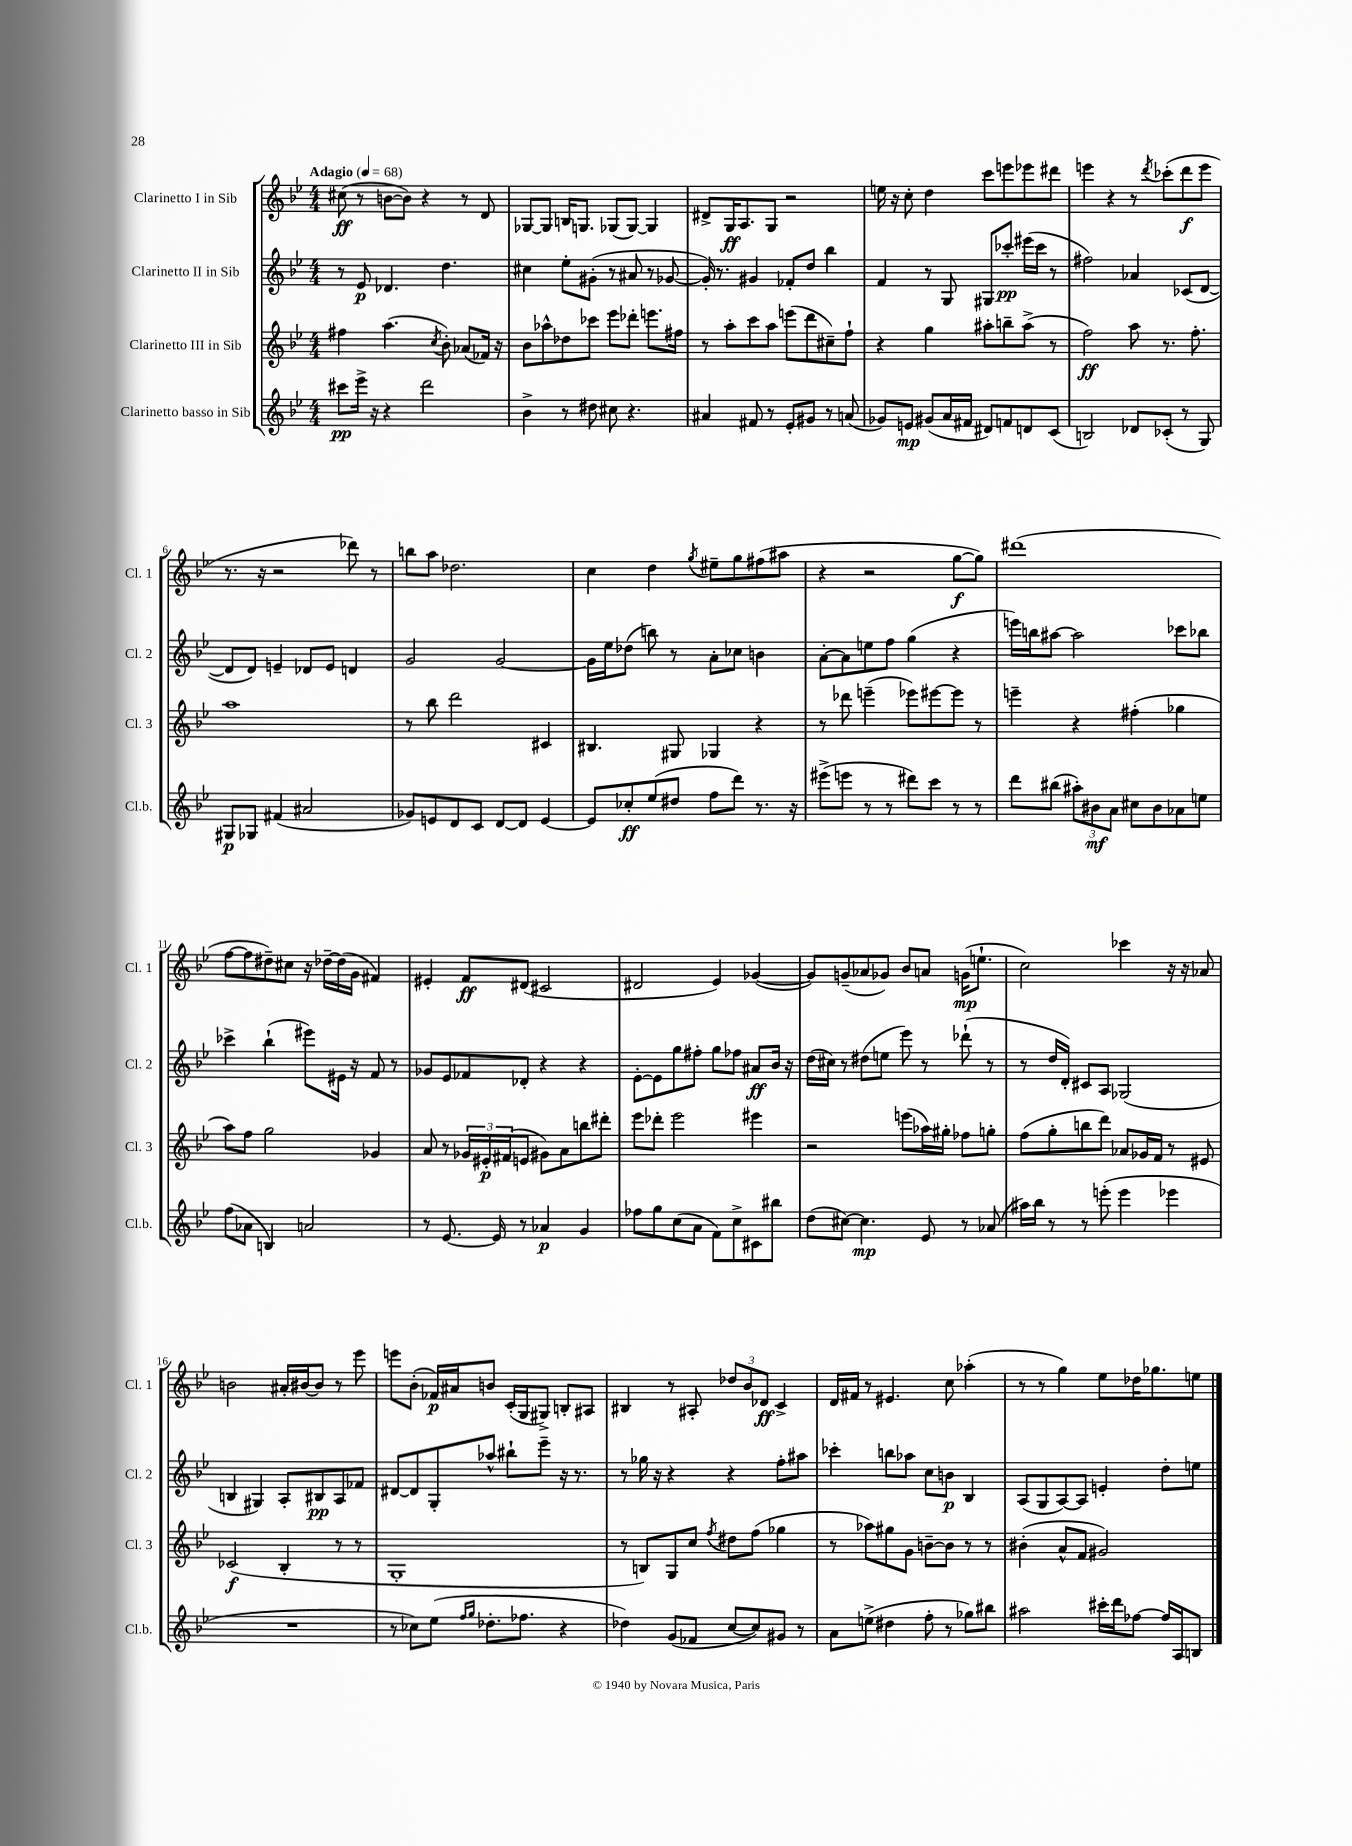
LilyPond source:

<<
\new StaffGroup <<
\new Staff = "s0" \with { instrumentName = "Clarinetto I in Sib" shortInstrumentName = "Cl. 1" } {
    \clef treble \key bes \major \numericTimeSignature \time 4/4 \tempo "Adagio" 4 = 68
    cis''8\ff( r8 b'8~ b'8) r4 r8 d'8 |
    ges8~ ges8 b16 g8. ges8( ges8~) ges4 |
    dis'8-> g16\ff a8. g8 r2 |
    e''16 r16 c''8-. d''4 c'''8 e'''8 ees'''8 dis'''8 |
    e'''4 r4 r8 \acciaccatura { d'''8 } ces'''8-.( d'''8\f e'''8 |
    r8. r16 r2 des'''8) r8 |
    b''8 a''8 des''2. |
    c''4 d''4 \acciaccatura { g''8 } eis''8-- g''8 fis''8( ais''8 |
    r4 r2 g''8~\f g''8) |
    dis'''1( |
    f''8~ f''8 dis''8--) cis''8 r16 des''16~-- des''16( g'16 fis'4) |
    eis'4-. f'8\ff dis'8( cis'2 |
    dis'2 ees'4) ges'4~( |
    ges'8) g'8--( aes'8 ges'8) bes'8 a'8 g'16\mp( e''8.-! |
    c''2) ces'''4 r16 r16 aes'8 |
    b'2 ais'16-. bis'16~ bis'8 r8 ees'''8 |
    e'''8 bes'8-.( fes'16\p) ais'16 b'8 c'16-.( g16 gis8->) b8-. ais8 |
    bis4 r8 ais8-. \tuplet 3/2 { des''8 bes'8 des'8\ff } c'4-> |
    d'16 fis'16 r8 eis'4. c''8 aes''4-.( |
    r8 r8 g''4) ees''8 des''16 ges''8. e''8 \bar "|." |
}
\new Staff = "s1" \with { instrumentName = "Clarinetto II in Sib" shortInstrumentName = "Cl. 2" } {
    \clef treble \key bes \major \numericTimeSignature \time 4/4
    r8 ees'8\p des'4. d''4. |
    cis''4 ees''8-. gis'8-.( r8 ais'8 r8 ges'8~ |
    ges'16-.) r8. gis'4 fes'8-. d''8 bes''4 |
    f'4 r8 g8 gis8 ces'''8-.\pp eis'''16( ces'''16 r8 |
    fis''2) aes'4 ces'8( d'8~ |
    d'8 d'8) e'4-- des'8 e'8 d'4 |
    g'2 g'2~ |
    g'16 ees''16 des''8( b''8) r8 a'8-. ces''8 b'4 |
    a'8~-. a'8 e''8 f''8 g''4( r4 |
    e'''16) b''16 ais''8~ ais''2 ces'''8 bes''8 |
    ces'''4-> bes''4-!( eis'''8) eis'16 r16 f'8 r8 |
    ges'8 ees'8 fes'8 des'8-. r4 r4 |
    ees'8~-. ees'8 g''8 fis''8-. g''8 fes''8 ais'8\ff bes'16 r16 |
    d''16( cis''16) r8 dis''8( e''8 ees'''8) r8 des'''8-!( r8 |
    r8 d''16 d'16-.) cis'8 a8 ges2( |
    b4 gis4) a8-. bis8\pp a8 fes'8 |
    dis'8~ dis'8 g8-. aes''8-^ bis''8-! ees'''8-- r16 r8. |
    r8 ges''16 r16 r4 r4 f''8-. ais''8 |
    ces'''4-. b''8 aes''8 c''8 b'8\p bes4 |
    a8( g8 a8~) a8 e'4-. d''8-. e''8 \bar "|." |
}
\new Staff = "s2" \with { instrumentName = "Clarinetto III in Sib" shortInstrumentName = "Cl. 3" } {
    \clef treble \key bes \major \numericTimeSignature \time 4/4
    fis''4 a''4.( \acciaccatura { c''8 } bes'8-.) aes'8( fes'16) r16 |
    bes'8 aes''8-^ des''8 ces'''8 ees'''8 des'''8-. e'''8. fis''16 |
    r8 a''8-. c'''8 a''8 e'''8( d'''8 cis''8--) f''8-! |
    r4 g''4 ais''8-. b''8-- ais''8->( r8 |
    f''2\ff) a''8 r8. f''8.-. |
    a''1 |
    r8 bes''8 d'''2 cis'4 |
    bis4. gis8 ges4 r4 |
    r8 des'''8 e'''4--( ees'''8) eis'''8~ eis'''8 r8 |
    e'''4-- r4 fis''4-.( ges''4 |
    a''8) f''8 g''2 ges'4 |
    a'8 r8 \tuplet 3/2 { ges'16 eis'16-.\p fis'16( } e'8 gis'8) a'8 b''8 dis'''8-. |
    ees'''8 des'''8-. ees'''2 eis'''4 |
    r2 e'''8( aes''16) gis''16-. fes''8 g''8-. |
    f''8( g''8-. b''8 d'''8) aes'8 ges'16 f'16 r8 eis'8 |
    ces'2\f( bes4-. r8 r8 |
    g1-. |
    r8 b8) g8 c''8 \acciaccatura { f''8 } dis''8 f''8( ges''4 |
    r8 aes''8) gis''8 g'8 b'8~-- b'8 r8 r8 |
    bis'4-.( a'8-^ f'8 gis'2) \bar "|." |
}
\new Staff = "s3" \with { instrumentName = "Clarinetto basso in Sib" shortInstrumentName = "Cl.b." } {
    \clef treble \key bes \major \numericTimeSignature \time 4/4
    cis'''8\pp ees'''16-> r16 r4 d'''2 |
    bes'4-> r8 dis''8 cis''8 r4. |
    ais'4 fis'8 r8 ees'8-. gis'8 r8 a'8( |
    ges'8) e'8\mp gis'8( a'16 fis'16 dis'8) f'8 d'8 c'8( |
    b2) des'8 ces'8-.( r8 g8) |
    gis8\p ges8 fis'4( ais'2 |
    ges'8) e'8 d'8 c'8 d'8~ d'8 e'4~ |
    e'8 ces''8-.\ff ees''8( dis''8 f''8 d'''8) r8. r16 |
    eis'''8->( e'''8 r8 r8 dis'''8) c'''8 r8 r8 |
    d'''8 bis''8( \tuplet 3/2 { ais''8-.) bis'8\mf a'8 } cis''8 bis'8 aes'8 e''8 |
    f''8( aes'8 b4) a'2 |
    r8 ees'8.~ ees'16 r8 aes'4\p g'4 |
    fes''8 g''8 c''8( a'8 f'8) c''8-> cis'8 bis''8 |
    d''8( cis''8~) cis''4.\mp ees'8 r8 aes'8( |
    ais''16) bes''16 r8 r8 e'''8-.( e'''4 ees'''4 |
    R1 |
    r8 ces''8) ees''8( \grace { f''16 g''16 } des''8.-. fes''8. r4 |
    des''4) g'8( fes'8 c''8~ c''8) gis'8 r8 |
    a'8 e''8->( dis''4 f''8-. r8 ges''8) bis''8 |
    ais''2 cis'''16-. d'''16 fes''8~ fes''16 a16 b8 \bar "|." |
}
>>
>>
